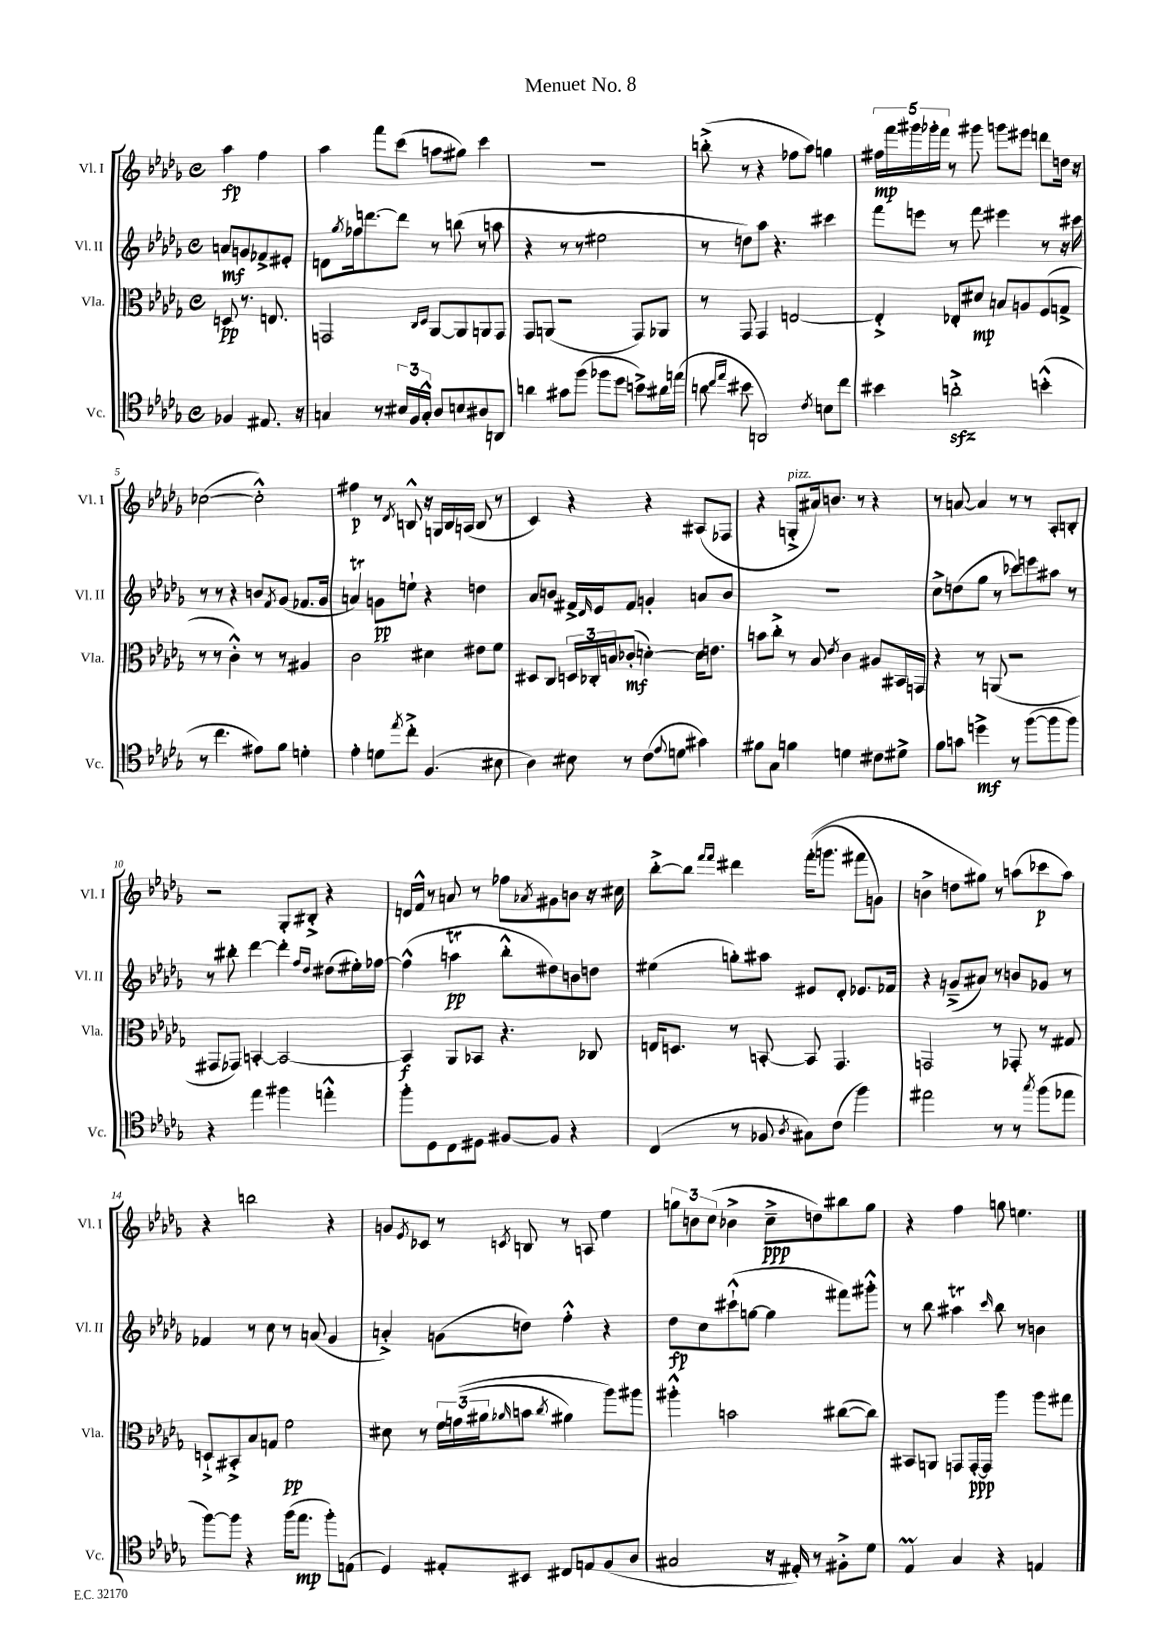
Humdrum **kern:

**kern	**kern	**kern	**kern
*staff4	*staff3	*staff2	*staff1
*clefC4	*clefC3	*clefG2	*clefG2
*k[b-e-a-d-g-]	*k[b-e-a-d-g-]	*k[b-e-a-d-g-]	*k[b-e-a-d-g-]
*M4/4	*M4/4	*M4/4	*M4/4
*met(c)	*met(c)	*met(c)	*met(c)
4F-	8D	8a	4aa-
.	8.r	8g	.
8.E#	.	8f-^	4ff
.	8.E	.	.
.	.	8e#'	.
16r	.	.	.
=	=	=	=
4G	2GG	8d	4aa-
.	.	8qgg-	.
.	.	16ff-	.
.	.	[8.ddd	.
8r	.	.	8fff
24B#	.	8ddd]	(8ccc
24F	.	.	.
24G'^^	.	.	.
.	16qqC	.	.
.	16qqD-	.	.
8A-	[8AA-	8r	8aa
8B	8AA-]	(8bb	8gg#)
8A#	8AA	8r	4ccc
8AA	8GG	8aa	.
=	=	=	=
4a	8GG-	4r	1r
.	(8AA	.	.
8g#	2r	8r	.
(8ff	.	8r	.
8ff-	.	2ee#	.
8dd-	.	.	.
8b^)	8GG-)	.	.
16a#	8AA-	.	.
(16ee	.	.	.
=	=	=	=
8a	8r	8r	(8bb'^
16qqcc	.	.	.
16qqee-	.	.	.
8b#	8GG-	8dd)	8r
2AA)	4GG-	8aa-	4r
.	.	4.r	.
.	[2E	.	8ff-
.	.	.	8aa-)
8qc	.	.	.
8B	.	4ccc#	4gg
8cc	.	.	.
=	=	=	=
4b#	4E'^]	8fff	20ff#
.	.	.	20fff
.	.	.	20ggg#
.	.	8eee	.
.	.	.	20ggg-'
.	.	.	20fff
2a'^	8E-'	8r	8r
.	8d#	8fff	8ggg#
.	8B	4eee#	8ggg
.	8A	.	8eee#
(4b'^^	(8F	8r	8ddd
.	8G^	16r	16dd
.	.	16ccc#	16r
=	=	=	=
8r	8r	8r	([2cc-
4.cc	8r	8r	.
.	4c'^^)	4r	.
8e#)	8r	8b	2cc-'^^])
.	.	8qf	.
8f	8r	(8g-	.
4d'	4A#	8.f-	.
.	.	16g-	.
=	=	=	=
4e-'	2c	4a)	4ff#
8d	.	8g	8r
8qee-	.	.	8qd-
8cc'^	.	8ee`	8B^^
(4.F	4d#	4r	16r
.	.	.	16G
.	.	.	16B
.	.	.	(16A
.	8e#	4dd	8B
8B#	8f	.	8r
=	=	=	=
4A-)	8D#	8a-	4c)
.	8C	8b	.
8B#	24D	16f#^	4r
.	24C-'	.	.
.	.	16qqd-	.
.	.	16e-	.
.	24B	.	.
8r	(8c-'	8f#	.
(8c	[4d')	4g'	4r
8qqe-	.	.	.
8d	.	.	.
4g#)	16d]	8a	(8A#
.	8.e	.	.
.	.	8b	8F-
=	=	=	=
8f#	8b	1r	4r
8G-	8cc'^	.	.
4f	8r	.	8G'^
.	8B-	.	16a#)
.	.	.	8.b
.	8qe-	.	.
4d	4c	.	.
.	.	.	8r
8c#	8A#	.	4r
8d#^	16BB#	.	.
.	16GG	.	.
=	=	=	=
8f	4r	8cc^	8r
8g	.	(8dd	[8a
4dd^	8r	8gg-	4a]
.	(8AA	8r	.
8r	2r	8ccc-)	8r
([8ff	.	8eee	8r
8ff]	.	8aa#	8A-'
8ff)	.	8r	8B'
=	=	=	=
4r	8GG#	8r	2r
.	8GG-)	8bb#'	.
4ee-	[4BB'	[4ddd-	.
4ff#	2BB_	4ddd-']	8G-'
.	.	.	8B#'^
.	.	16qqff	.
.	.	16qqdd-	.
4ee'^^	.	(8dd#	4r
.	.	16ee#')	.
.	.	[16ff-	.
=	=	=	=
8ff'	4BB]	(4ff-^^]	16d
.	.	.	16f^^
8D-	.	.	8r
8C	8AA-	4aa	8a
8D#	8BB-	.	8r
[8F#	4.r	8bb-'^^	8ff-
.	.	.	8qa-
8F#]	.	8dd#)	8g#
4r	.	8b	8b
.	8C-	8dd	16r
.	.	.	16cc#
=	=	=	=
(4C	16E	(4ee#	[8bb-'^
.	8.D	.	.
.	.	.	8bb-]
.	.	.	16qqfff
.	.	.	16qqfff
8r	8r	8gg')	4ddd#
8F-	[8BB'	8aa#	.
8qA-	.	.	.
8G#)	8BB]	8e#	&((16fff'
.	.	.	8.ggg
(8c	4.GG-	8d-'	.
4ff)	.	8.e-	8fff#
.	.	.	8g)
.	.	16f-	.
=	=	=	=
2ee#	2GG	4r	4b^
.	.	(8g~^	8dd
.	.	8a#)	8gg#&)
8r	8r	8r	8r
8r	8GG-'	8b	(8aa
8qgg-	.	.	.
(8ff	8r	8g-	8ccc-
8ee-	8G#	8r	8aa)
=	=	=	=
[8ff)	8D`^	4f-	4r
8ff]	8BB#'^	.	.
4r	8B-	8r	2bb
.	8G	8cc	.
(16ff	2f	8r	.
8.ee-	.	.	.
.	.	(8a	.
8ff')	.	4g-	4r
(8E	.	.	.
=	=	=	=
4D-)	8d#	4a'^)	8g
.	.	.	8qe-
.	8r	.	8c-
8E#'	24f	(8g	8r
.	&((24g	.	.
.	24a#	.	.
.	16qqa-	.	8qc
8BB#	8b	8dd)	8B
.	8qcc	.	.
8C#	4a#)	4ff'^^	8r
8E	.	.	8A
(8F	8aa-&)	4r	4ee-
8A-	8aa#	.	.
=	=	=	=
2G#	4aa#'^^	8dd-	12gg
.	.	.	12b
.	.	8cc	.
.	.	.	(12cc
.	2b	(8ccc#`^^	4b-^
.	.	[8gg	.
16r	.	4gg]	8cc~^
16E#')	.	.	.
8r	.	.	8dd)
8F#'^	([8cc#	8fff#)	8bb#
8d-	8cc#])	8ggg#'^^	8gg
=	=	=	=
4E-	8BB#	8r	4r
.	8AA	8bb-	.
4G-	8GG	4aa#	4ff
.	[16GG'	.	.
.	16GG]	.	.
.	.	16qqccc	.
4r	4aa-	8bb-	8gg
.	.	8r	4.ee
4E	8aa-	4b	.
.	8gg#	.	.
==	==	==	==
*-	*-	*-	*-
